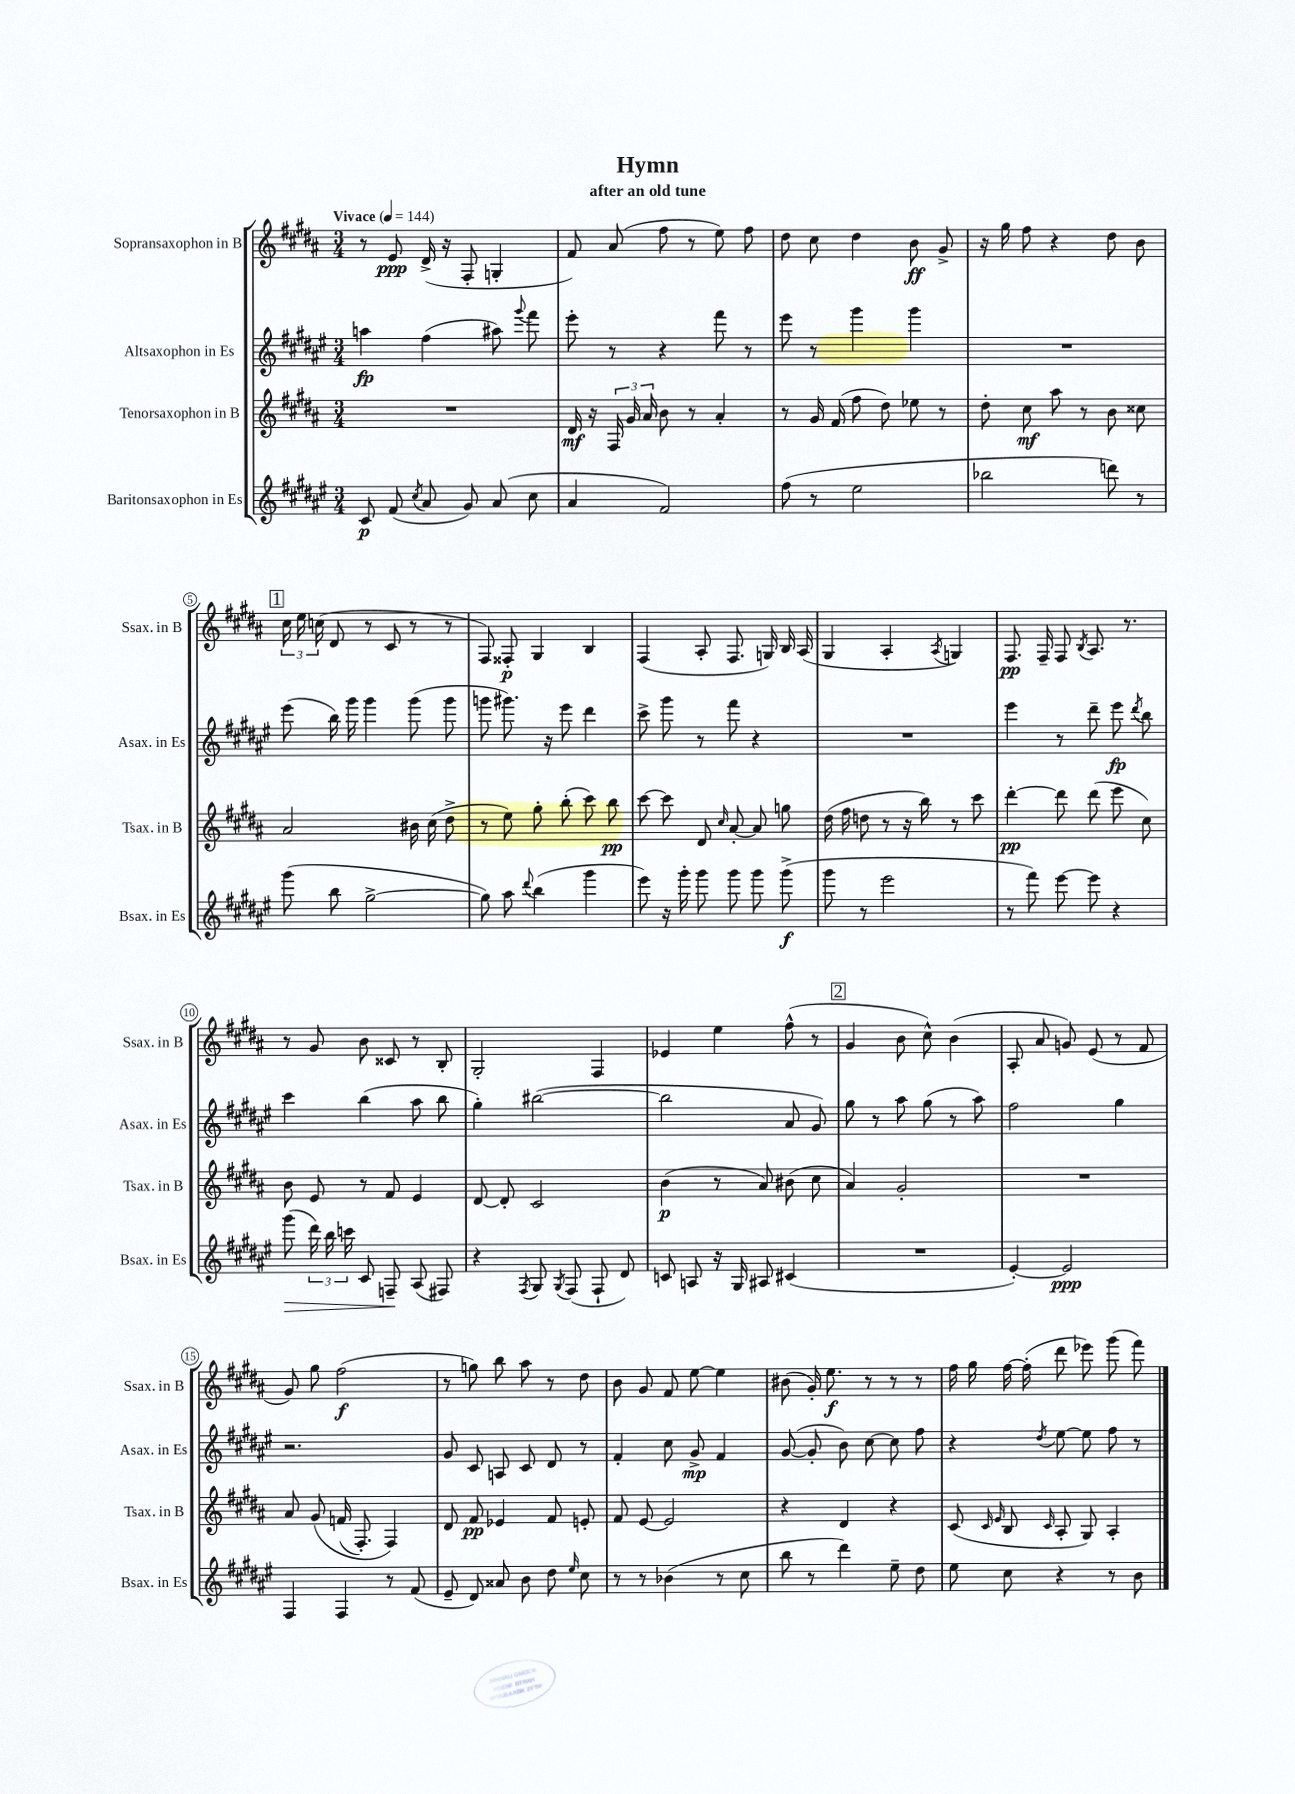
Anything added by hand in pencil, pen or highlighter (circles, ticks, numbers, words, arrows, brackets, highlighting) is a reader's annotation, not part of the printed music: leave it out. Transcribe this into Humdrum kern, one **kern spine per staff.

**kern	**kern	**kern	**kern
*staff4	*staff3	*staff2	*staff1
*clefG2	*clefG2	*clefG2	*clefG2
*k[f#c#g#d#a#e#]	*k[f#c#g#d#a#]	*k[f#c#g#d#a#e#]	*k[f#c#g#d#a#]
*M3/4	*M3/4	*M3/4	*M3/4
*MM144	*MM144	*MM144	*MM144
8c#/	2.r	4aa\	8r
(8f#/	.	.	8e/
8qcc#/	.	.	.
8a#/	.	(4ff#\	(16d#^/
.	.	.	16r
8g#/)	.	.	8F#'/
(8a#/	.	8aa#\)	4G'/
.	.	8qqggg#/	.
8cc#\	.	8fff#\	.
=	=	=	=
4a#/	16d#/	8eee#'\	8f#/)
.	16r	.	.
.	24F#/	8r	(8a#/
.	24g#/	.	.
.	24a#/	.	.
2f#/)	8b\	4r	8ff#\
.	8r	.	8r
.	4a#'/	8fff#\	8ee\)
.	.	8r	8ff#\
=	=	=	=
(8ff#\	8r	8eee#\	8dd#\
8r	16g#/	8r	8cc#\
.	(16f#/	.	.
2ee#\	8ff#\	4ggg#\	4dd#\
.	8dd#\)	.	.
.	8ee-\	4ggg#\	8b\
.	8r	.	8g#^/
=	=	=	=
2bb-\	8dd#'\	2.r	16r
.	.	.	16gg#\
.	8cc#\	.	8ff#\
.	8aa#\	.	4r
.	8r	.	.
8ddd\)	8b\	.	8dd#\
8r	8cc##\	.	8b\
=	=	=	=
(8ggg#\	2a#/	(8eee#\	24cc#\
.	.	.	24ee\
.	.	.	(24cc\
8bb\	.	16bb\)	8d#/
.	.	16ggg#\	.
[2gg#^\	.	4ggg#\	8r
.	.	.	8c#/
.	16b#\	(8ggg#\	8r
.	(16cc#\	.	.
.	8dd#^\	8ggg#\	8r
=	=	=	=
8gg#\])	8r	8ggg\	8F#/)
8aa#\	8ee\)	8.ggg#\)	8F##'/
8qqddd#/	.	.	.
(4bb\	8gg#'\	.	4G#/
.	.	16r	.
.	(8bb'\	8eee#\	.
4ggg#\	8ccc#\)	4ddd#\	4B/
.	8bb\	.	.
=	=	=	=
8eee#\)	[8ccc#\	8ccc#^\	(4F#/
16r	8ccc#\]	8ggg#\	.
16ggg#'\	.	.	.
8ggg#\	8d#/	8r	8A#'/
.	16qqcc#/	.	.
8ggg#\	[8a#'/	8fff#\	8.F#/
8ggg#\	8a#/]	4r	.
.	.	.	16G/)
(8ggg#^\	8gg\	.	16B/
.	.	.	(16A#/
=	=	=	=
8ggg#\	(16dd#\	2.r	4G#/
.	16ff#\	.	.
8r	8dd\	.	.
2eee#\	8r	.	4A#'/
.	16r	.	.
.	16bb\)	.	.
.	.	.	8qA#/
.	8r	.	4G/)
.	8ccc#\	.	.
=	=	=	=
8r	[4ddd#'\	4eee#\	8.F#/
8fff#\)	.	.	.
.	.	.	16F#~/
[8eee#\	8ddd#\]	8r	8F#/
.	.	.	8qB/
8eee#\]	(8ddd#\	8ddd#~\	8.A#/
4r	8eee\	8eee#\	.
.	.	.	8.r
.	.	8qddd#/	.
.	8cc#\)	8bb\	.
=	=	=	=
(8ggg#\	8b\	4ccc#\	8r
24ddd#\)	8e/	.	8g#/
24bb\	.	.	.
24ccc\	.	.	.
8c#/	8r	(4bb\	8b\
8F~/	8f#/	.	8c##/
(8A#/	4e/	8aa#\	8r
8F#/)	.	8bb\	8B'/
=	=	=	=
4r	[8d#/	4gg#'\)	2G#'/
.	8d#'/]	.	.
8qF#/	.	.	.
8G#/	2c#/	([2bb#\	.
8qG#/	.	.	.
(8F#/	.	.	.
8F#`/	.	.	4F#/
8d#/)	.	.	.
=	=	=	=
8c/	(4b\	2bb#\]	4e-/
8A/	.	.	.
16r	8r	.	4ee\
16G#/	.	.	.
8A#/	8a#/)	.	.
(4c#/	(8b#\	8a#/	(8ff#^^\
.	8cc#\	8g#/)	8r
=	=	=	=
2.r	4a#/)	8gg#\	4g#/
.	.	8r	.
.	2g#'/	8aa#\	8b\
.	.	(8gg#\	8cc#^^\)
.	.	8r	(4b\
.	.	8aa#\)	.
=	=	=	=
[4e#'/)	2.r	2ff#\	8A#'/
.	.	.	8a#/
2e#/]	.	.	8g/)
.	.	.	(8e/
.	.	4gg#\	8r
.	.	.	8f#/
=	=	=	=
4F#/	8a#/	2.r	8g#/)
.	&(8g#/	.	8gg#\
4F#/	(16f/	.	(2ff#\
.	8.F#'/)	.	.
8r	4F#/&)	.	.
(8f#/	.	.	.
=	=	=	=
8e#~/	8d#/	8g#/	8r
8d#/)	8f#/	8c#/	8gg\)
8a##/	4e-/	8A/	8bb\
8b\	.	8c#/	8aa#\
8dd#\	8f#/	8d#/	8r
16qqee#/	.	.	.
8cc#\	8e'/	8r	8dd#\
=	=	=	=
8r	8f#/	4f#'/	8b\
8r	[8e/	.	8g#/
(4b-\	2e/]	8cc#\	8f#/
.	.	8g#^/	[8ee\
8r	.	4f#/	4ee\]
8cc#\	.	.	.
=	=	=	=
8bb\	4r	([8g#/	(8b#\
8r	.	8g#'/]	16g#'/)
.	.	.	8.ee\
4ddd#\)	4d#/	8b\)	.
.	.	[8cc#\	8r
8ee#~\	4r	8cc#\]	8r
8dd#\	.	8ff#\	8r
=	=	=	=
8ee#\	(8c#/	4r	16ff#\
.	.	.	16gg#\
.	16qqc#/	.	.
.	16qqe/	.	.
8cc#\	8B/	.	[16ff#\
.	.	.	(16ff#'\]
.	16qqc#/	8qdd#/	.
4r	8A#'/	[8ee#\	8ddd#\
.	8G#/)	8ee#\]	8eee-\)
8r	4A#'/	8ff#\	(8ggg#\
8b\	.	8r	8fff#\)
==	==	==	==
*-	*-	*-	*-
